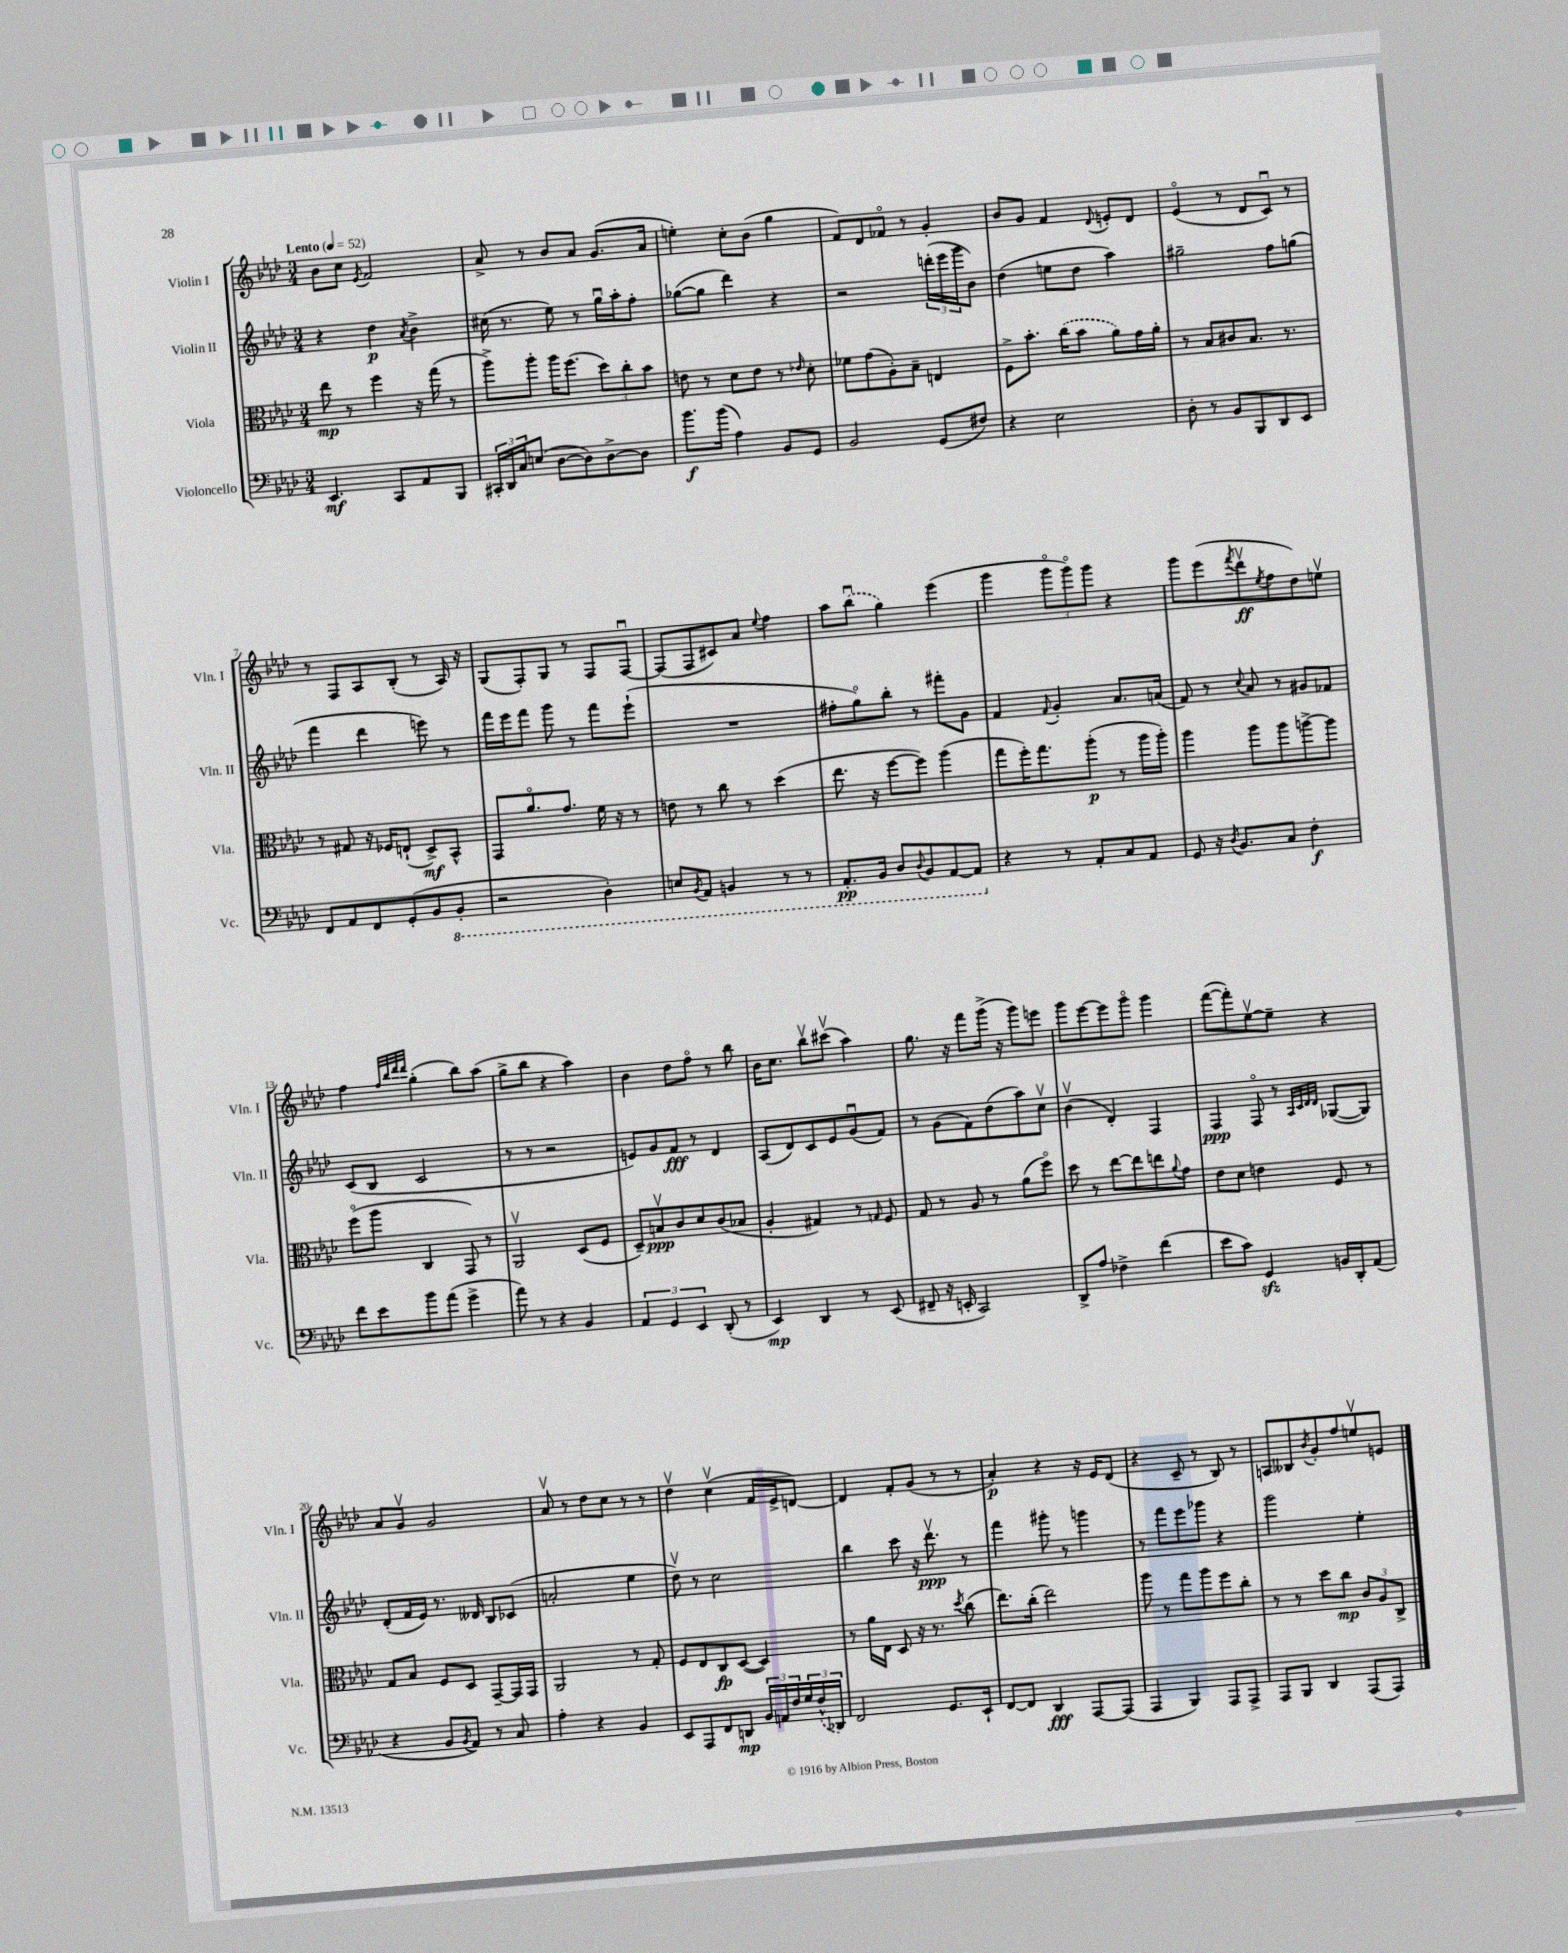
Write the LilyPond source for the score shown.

<<
\new StaffGroup <<
\new Staff = "s0" \with { instrumentName = "Violin I" shortInstrumentName = "Vln. I" } {
    \clef treble \key aes \major \numericTimeSignature \time 3/4 \tempo "Lento" 4 = 52
    bes'8 c''8 \acciaccatura { ees'8 } f'2 |
    aes'8-> r8 bes'8 aes'8 g'8.( aes'16 |
    e''4-.) c''8-. bes'8( g''4 |
    f'8) des'8 fes'8\flageolet r8 g'4-. |
    bes'8 g'8 f'4 \appoggiatura { des'8 } e'8-. des'8 |
    ees'4\flageolet( r8 des'8 c'8\downbow) r8 |
    r8 f8 aes8 bes8-.( r8 aes16) r16 |
    g8( f8-.) g8 r8 f8 f8~\downbow |
    f8( f8 cis'8) aes'8 \appoggiatura { ees''8 } f''4 |
    aes''8 \once \slurDashed bes''8\downbow( g''4) ees'''4( |
    g'''4 \tuplet 3/2 { g'''8\flageolet g'''8\flageolet) g'''8 } r4 |
    g'''8 ees'''8( \acciaccatura { f'''8 } des'''8\upbow\ff \acciaccatura { ees''8 } f''8 des''8) e''8\upbow |
    f''4 \grace { f''32 bes''32 des'''32 des'''32 } g''4-.( bes''8) aes''8( |
    g''8-> bes''8 r4 aes''4) |
    bes'4 des''8 f''8\flageolet r8 bes''8 |
    bes'16 c''8. bes''8\upbow cis'''8\upbow( aes''4) |
    g''8. r16 f'''8 g'''16->( r16 g'''8) e'''8 |
    g'''8 ees'''8~ ees'''8 g'''8\flageolet g'''4 |
    f'''8~( f'''8-.) ees''8~\upbow ees''8-- r4 |
    aes'8 g'8\upbow g'2 |
    aes'8\upbow r8 des''8 c''8 r8 r8 |
    des''4\upbow c''4\upbow( f'16 ees'16-> d'8~) |
    d'4 f'8-. g'8( r8 r8 |
    aes'4-.\p) r4 r16 ees'16 des'8( |
    r4 c'8-- r8 bes8) r8 |
    a8 beses8 \acciaccatura { bes'8 } g'8-. f''8 e''8\upbow e'8 \bar "|." |
}
\new Staff = "s1" \with { instrumentName = "Violin II" shortInstrumentName = "Vln. II" } {
    \clef treble \key aes \major \numericTimeSignature \time 3/4
    r4 des''4\p \acciaccatura { aes'8 } bes'4-> |
    cis''16( r8. ees''8) r8 g''16\downbow aes''16-. f''8-. |
    ges''8~( ges''8 des'''4) r4 |
    r2 \tuplet 3/2 { d'''16-.( ees'''16 g'''16 } bes'8) |
    des''4( e''8 des''8 aes''4) |
    gis''2-- f''8 g''8( |
    f'''4 des'''4 e'''8) r8 |
    f'''16 ees'''16 f'''8 g'''8 r8 f'''8 ees'''8-!( |
    R2. |
    fis''8-. g''8\flageolet) bes''8-. r8 fis'''8-. g'8 |
    f'4 \appoggiatura { f'8 } g'4-. aes'8. a'16( |
    f'8) r8 \appoggiatura { c''8 } aes'8 r8 gis'8 fes'8 |
    c'8( bes8 c'2 |
    r8 r8 r2 |
    e'8) g'8 f'8\fff r8 des'4 |
    aes8( des'8) c'8 ees'8 g'8\downbow( f'8) |
    r8 g'8( f'8) des''8( aes''8) c''8\upbow |
    bes'4\upbow( des'4-.) f4 |
    f4\ppp f8\flageolet r8 \grace { aes32 c'32 des'32 des'32 } ges8~( ges8) |
    des'8-.( f'16 ees'16) r8. deses'16 bes8 ces'8( |
    a'2-. ees''4 |
    des''8\upbow) r8 c''2 |
    bes''4 c'''8 r16 des'''8.\upbow\ppp r8 |
    f'''4 gis'''8-. r8 g'''4 |
    r8 f'''8 ees'''8 ges'''8 r4 |
    g'''2 ees''4-. \bar "|." |
}
\new Staff = "s2" \with { instrumentName = "Viola" shortInstrumentName = "Vla." } {
    \clef alto \key aes \major \numericTimeSignature \time 3/4
    ees''8\mp r8 f''4 r16 g''16( r8 |
    aes''8->) aes''8-. aes''16 f''8.( \tuplet 3/2 { des''8) c''8-. bes'8 } |
    e'8 r8 des'8 e'8 r8 \grace { ees'16 } des'8-. |
    fes'8 g'8( aes8-.) bes8-- e4 |
    f8-> bes'8.-. \once \slurDashed c''16( bes'8 aes'8) g'16 aes'16-. |
    r8 bes8 cis'8 bes8. r8. |
    r8 gis8 r16 fes16 e8-!( des8->\mf) bes,8-^ |
    g,8 aes'8.\flageolet g'8. f'16 r16 r8 |
    e'8 r8 c''8 r8 des''4( |
    ees''8. r16 f''8~ f''8) aes''4( |
    g''8 f''16-.) g''8. aes''8-.\p( r8 aes''16 aes''16-.) |
    aes''4 aes''8 aes''8 a''8~-> a''8 |
    f''8\flageolet( aes''8 c4 g,8) r8 |
    aes,2\upbow des8( f8 |
    des8--) b8\upbow\ppp c'8 des'8 c'8( bes8 |
    aes4-. gis4) r8 \grace { g16 } f8 |
    g8 r8 aes8 r8 aes'8( f''8\flageolet) |
    des''8 r8 ees''8~ ees''8 e''8 \appoggiatura { aes'8 } g'8 |
    ees'8 des'8 e'4 f8 r8 |
    g8 bes8 f8 des8 g,8~-- g,16 g,16 |
    aes,2 r8 g8-. |
    f8 ees8 c8\fp des8~( des4) |
    r8 aes'16 ees16 des8 r16 r8. \acciaccatura { des''8 } c''8( |
    ees''8.) c''16-.( ees''2) |
    aes''8 r8 g''8 aes''8 f''8 c''8-. |
    r8 r8 des''8 c''8\mp \tuplet 3/2 { c'8 aes8 c8-> } \bar "|." |
}
\new Staff = "s3" \with { instrumentName = "Violoncello" shortInstrumentName = "Vc." } {
    \clef bass \key aes \major \numericTimeSignature \time 3/4
    ees,4.\mf c,8 aes,8 bes,,8 |
    \tuplet 3/2 { cis,16-. des,16 c16 } e8( des8~ des8) des8~-> des8 |
    bes'8.\f bes'16( aes4) bes,8 g,8 |
    bes,2 g,8( fis8) |
    r4 ees2 |
    des8-. r8 bes,8 bes,,8 des,8 ees,8 |
    f,8 aes,8 f,8 g,8-.( bes,8 \ottava #-1 bes,,8-. |
    r2 des,4-.) |
    e,8 \acciaccatura { bes,,8 } aes,,8 b,,4 r8 r8 |
    aes,,8.-.\pp bes,,16 des,8 \appoggiatura { des,8 } bes,,8 aes,,8~ aes,,8 \ottava #0 |
    r4 r8 aes,8-. c8 aes,8 |
    g,8 r16 \acciaccatura { des8 } bes,8. c8 f4-.\f |
    f'8 ees'8 bes'8 aes'8( g'4-> |
    aes'8) r8 r4 bes,4 |
    \tuplet 3/2 { aes,4 g,4 ees,4 } des,8-.( r8 |
    ees,4\mp) des,4 r8 ees,8( |
    fis,8-- r16 e,16-. c,2) |
    des,8-> aes8 fes4-> f'4( |
    ees'8 c'8) g,4\sfz b,16 des,16-. aes,8( |
    r4 bes,8 \acciaccatura { bes,8 } aes,8) r8 c8 |
    aes4-. r4 bes,4 |
    ees,8 aes,,8 f,8 d,8\mp \tuplet 3/2 { bes,16 a,16 f16 } \tuplet 3/2 { g16 \once \slurDashed f16-^( des,16) } |
    f,2 g,8. ees,16-! |
    f,8~ f,8 des,4\fff aes,,8~ aes,,8( |
    aes,,4 bes,,4) aes,,8 aes,,8-> |
    aes,,8 bes,,8 des,4 aes,,8( aes,,8) \bar "|." |
}
>>
>>
